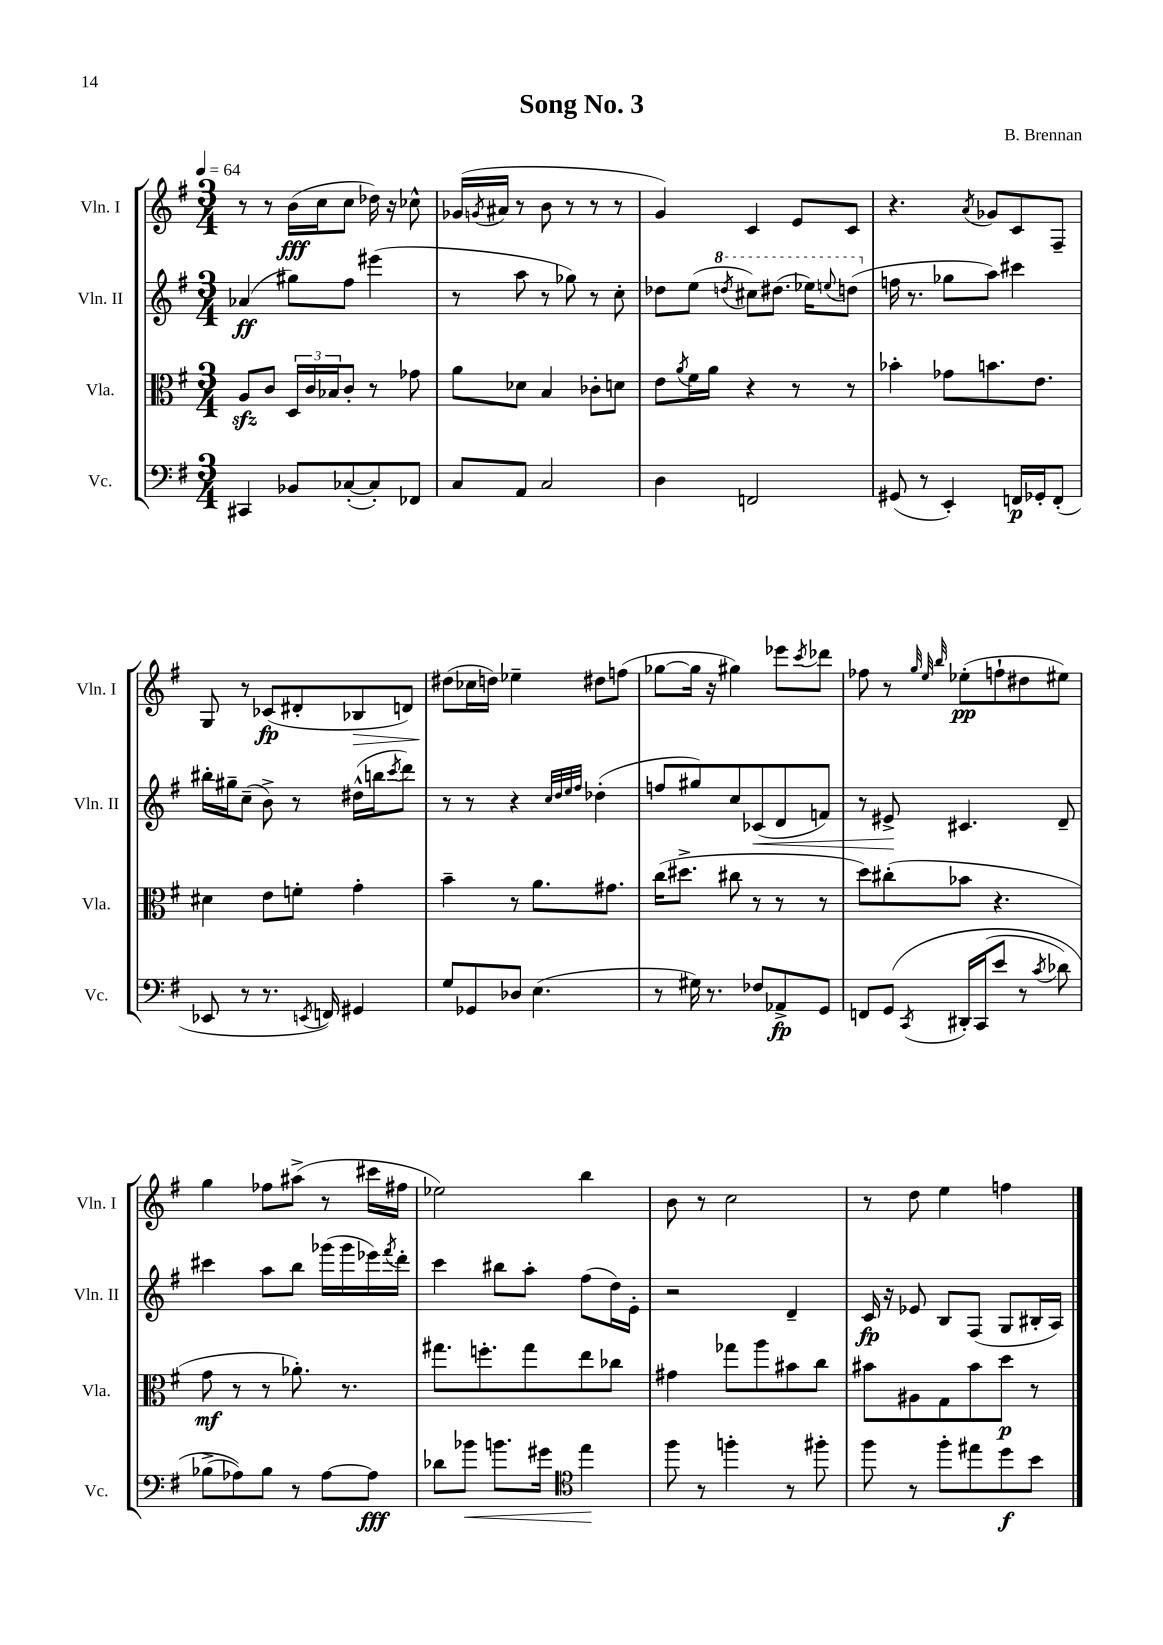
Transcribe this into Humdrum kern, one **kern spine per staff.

**kern	**kern	**kern	**kern
*staff4	*staff3	*staff2	*staff1
*clefF4	*clefC3	*clefG2	*clefG2
*k[f#]	*k[f#]	*k[f#]	*k[f#]
*M3/4	*M3/4	*M3/4	*M3/4
*MM64	*MM64	*MM64	*MM64
4CC#	8A	(4a-	8r
.	8c	.	8r
8BB-	24D	8gg#)	(16b
.	24c	.	.
.	.	.	16cc
.	24B-	.	.
([8C-'	8c'	8ff#	8cc
8C-'])	8r	(4eee#	16dd-)
.	.	.	16r
8FF-	8g-	.	8cc-^^
=	=	=	=
8C	8a	8r	(16g-
.	.	.	8qg
.	.	.	16a#
8AA	8d-	8aa	8r
2C	4B	8r	8b
.	.	8gg-)	8r
.	8c-'	8r	8r
.	8d	8cc'	8r
=	=	=	=
4D	8e	8dd-	4g)
.	8qa	.	.
.	16f#	(8ee	.
.	16a	.	.
.	.	8qddd	.
2FF	4r	8ccc#)	4c
.	.	(8.ddd#	.
.	8r	.	8e
.	.	16eee-)	.
.	.	8qqeee	.
.	8r	(8ddd	8c
=	=	=	=
(8GG#	4b-'	16ff	4.r
.	.	8.r	.
8r	.	.	.
4EE')	8g-	8gg-	.
.	.	.	8qa
.	8.b	8aa)	8g-
16FF	.	4ccc#	8c
16GG-'	8.e	.	.
(8FF'	.	.	8F#~
=	=	=	=
8EE-	4d#	16bb#'	8G
.	.	16gg#~	.
8r	.	(8cc~	8r
8.r	8e	8b^)	(8c-
.	8f'	8r	8d#'
8qEE	.	.	.
16FF)	.	.	.
4GG#	4g'	(16dd#^^	8B-
.	.	16bb	.
.	.	8qccc	.
.	.	8ddd)	8d)
=	=	=	=
8G	4b~	8r	(8dd#
8GG-	.	8r	16cc-
.	.	.	16dd)
8D-	8r	4r	4ee-~
(4.E	8.a	.	.
.	.	32qqcc	.
.	.	32qqdd	.
.	.	32qqee	.
.	.	32qqff#	.
.	.	(4dd-'	8dd#
.	8.g#	.	.
.	.	.	(8ff
=	=	=	=
8r	(16cc	8ff	[8gg-
.	8.dd#^	.	.
16G#)	.	8gg#)	16gg-]
8.r	.	.	16r
.	8cc#	8cc	4gg#)
8F-	8r	(8c-	.
8AA-^	8r	8d	8eee-
.	.	.	8qccc
8GG	8r	8f)	8ddd-
=	=	=	=
8FF	8dd)	8r	8ff-
&(8GG	(8cc#'	8e#^	8r
.	.	.	32qqgg
.	.	.	32qqee
8qCC	.	.	32qqbb
16DD#'	8b-	4.c#	(8ee-'
(16CC	.	.	.
8e	4.r	.	8ff`
8r	.	.	8dd#
8qc	.	.	.
8d-)	.	8d~	8ee#)
=	=	=	=
(8B-^	8g	4ccc#	4gg
8A-)&)	8r	.	.
8B-	8r	8aa	8ff-
8r	8.a-')	8bb	(8aa#^
[8A-	.	(16ggg-	8r
.	8.r	16ggg-	.
8A-]	.	16eee-)	16ccc#
.	.	8qfff#	.
.	.	16ddd'	16ff#
=	=	=	=
8d-	8.gg#	4ccc	2ee-)
8b-	.	.	.
.	8.ff'	.	.
8.b	.	8bb#	.
.	8gg#	8aa'	.
16g#	.	.	.
*clefC4	*	*	*
4ee	8ee	(8ff#	4bb
.	8cc-	16dd)	.
.	.	16e'	.
=	=	=	=
8ff#	4g#	2r	8b
8r	.	.	8r
4ff'	8gg-	.	2cc
.	8aa	.	.
8r	8b#	4d~	.
8ff#'	8cc	.	.
=	=	=	=
8ff#	8b#	16c	8r
.	.	16r	.
8r	8A#	8e-	8dd
8ff#'	8G	8B	4ee
8ee#	8b#	(8F#	.
8dd	8dd	8G	4ff
8b	8r	16B#'	.
.	.	16A)	.
==	==	==	==
*-	*-	*-	*-
